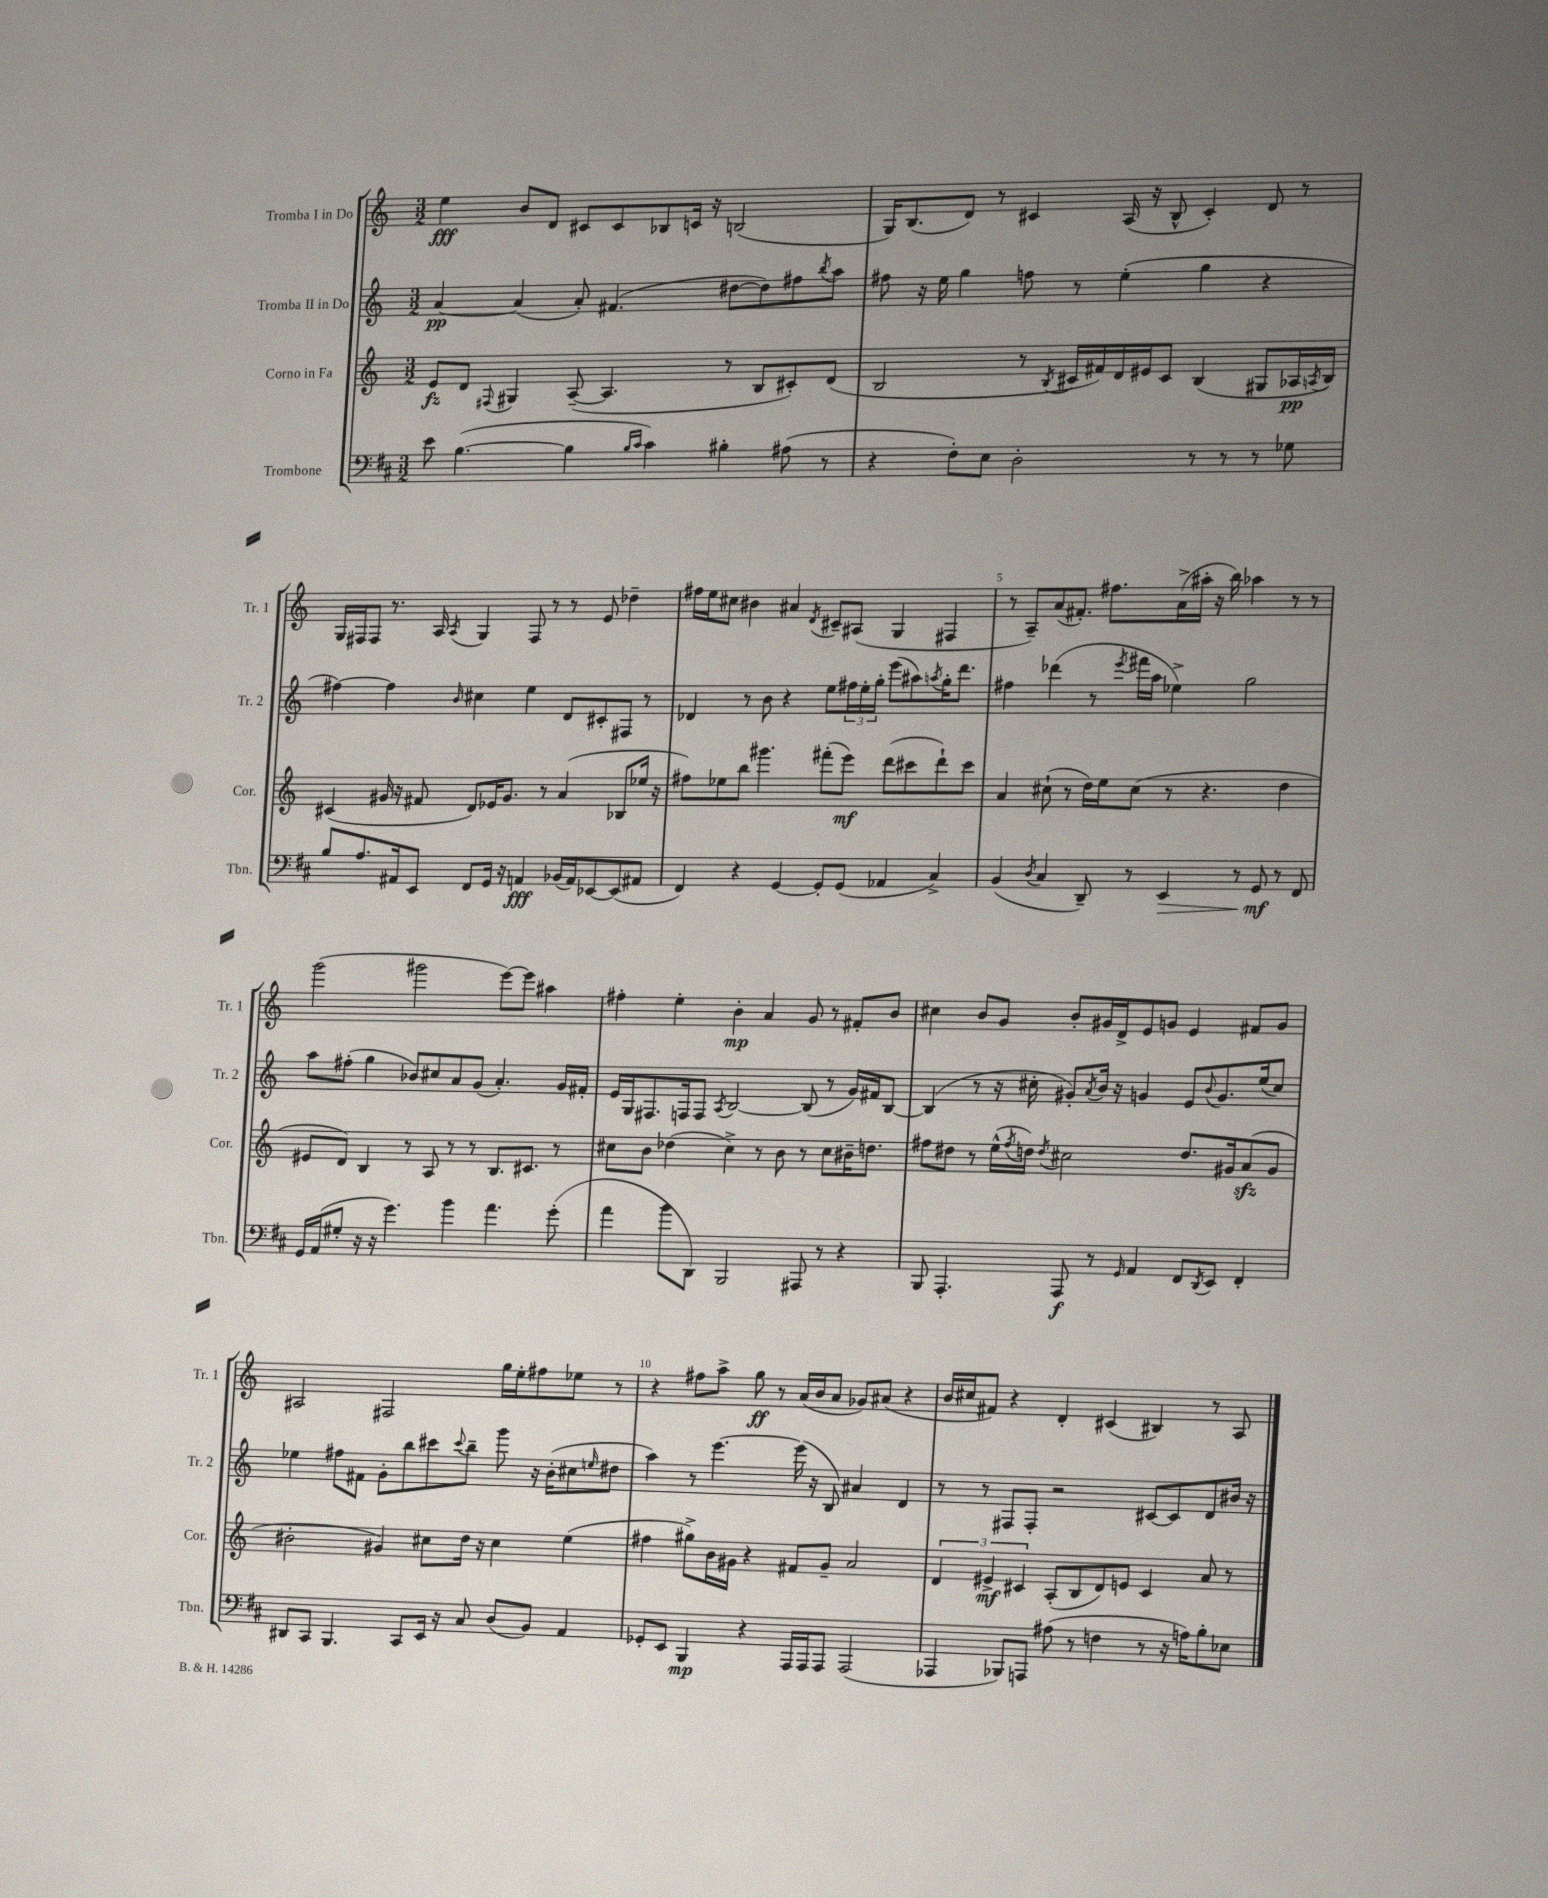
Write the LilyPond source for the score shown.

<<
\new StaffGroup <<
\new Staff = "s0" \with { instrumentName = "Tromba I in Do" shortInstrumentName = "Tr. 1" } {
    \clef treble \key c \major \numericTimeSignature \time 3/2
    e''4\fff b'8 d'8 cis'8 cis'8 bes8 c'16 r16 b2( |
    g16) b8.( d'8) r8 cis'4 a16( r16 b8-^ cis'4-.) d'8 r8 |
    g16 fis16 fis8 r8. a16 \acciaccatura { a8 } g4 fis8 r8 r8 e'8 des''4-- |
    fis''16 e''16 cis''8 bis'4 ais'4 \acciaccatura { d'8 } cis'8-- ais8( g4 fis4 |
    r8 a8--) a'8( fis'8.-.) fis''8. a'16->( ais''16-. r16 b''16) aes''4 r8 r8 |
    g'''2( gis'''2 e'''8~) e'''8 ais''4 |
    fis''4-. e''4-. b'4-.\mp a'4 g'8 r8 fis'8-. b'8 |
    cis''4 b'8 g'8 b'8-. gis'16 d'16-> e'8 g'8 e'4 fis'8 g'8 |
    ais2 fis2 g''16 e''16-. fis''8 ees''8 r8 |
    r4 fis''8 a''8-> g''8\ff r8 a'16( b'16 a'8 ges'8) ais'8( r4 |
    b'16 cis''16 fis'8) r4 d'4-. cis'4( bis4) r8 a8 \bar "|." |
}
\new Staff = "s1" \with { instrumentName = "Tromba II in Do" shortInstrumentName = "Tr. 2" } {
    \clef treble \key c \major \numericTimeSignature \time 3/2
    a'4~\pp a'4( a'8-.) fis'4.( dis''8~ dis''8) fis''8 \acciaccatura { b''8 } a''8 |
    fis''8 r16 e''16 g''4 f''8 r8 e''4-.( g''4 r4 |
    fis''4~) fis''4 \grace { b'16 } cis''4 e''4 d'8 cis'8-. fis8 r8 |
    des'4 r8 b'8 r4 e''8 \tuplet 3/2 { fis''16 e''16-. g''16-. } e'''8( ais''8) \acciaccatura { a''8 } g''16-. d'''8. |
    fis''4 des'''4( r8 \acciaccatura { e'''8 } fis'''16 a''16 ees''4->) g''2 |
    a''8 fis''8-.( g''4 bes'8) cis''8 a'8 g'8( a'4.-.) g'16 fis'16-. |
    e'16 g16 fis8. f16 f8 \acciaccatura { a8 } b2~ b8( r8 g'16) fis'16 b8~ |
    b4( r8 r16 cis''16-. gis'8-.) \acciaccatura { a'8 } b'16 r16 g'4 e'8 \appoggiatura { b'8 } g'8. e''16( cis''8) |
    ees''4 fis''8 fis'8 g'8-. b''8 cis'''8 \appoggiatura { cis'''8 } b''8-- g'''8 r16 b'16-.( cis''8 \grace { e''16 } dis''8 |
    a''4) r8 e'''4.~ e'''16( r16 b8) ais'4 d'4 |
    r8 r8 fis8 fis8-. r2 cis'8~ cis'8 d'8 bis'16 r16 \bar "|." |
}
\new Staff = "s2" \with { instrumentName = "Corno in Fa" shortInstrumentName = "Cor." } {
    \clef treble \key c \major \numericTimeSignature \time 3/2
    e'8\fz d'8 \appoggiatura { fis8 } gis4 a8~--( a4. r8 b8 cis'8-.) d'8( |
    b2 r8 \acciaccatura { b8 } cis'16 fis'16) d'16 eis'16 cis'8 b4( gis8 aes16\pp \acciaccatura { a8 } b16) |
    cis'4( gis'16 r16 fis'8 d'8) ees'16 gis'8. r8 a'4( bes8 ees''16 r16 |
    fis''8) ees''8 b''8 gis'''4. fis'''8-.( e'''8\mf) d'''8( cis'''8 d'''8-!) cis'''8 |
    a'4 cis''8-!( r8 d''16) e''16 cis''8( r8 r4. d''4 |
    eis'8 d'8) b4 r8 a8 r8 r8 b8. cis'8. r8 |
    cis''8 b'8 des''4( cis''4->) r8 b'8 r8 cis''8 bis'16-- d''8. |
    fis''8 dis''8 r8 e''16-^( \acciaccatura { fis''8 } d''16) \acciaccatura { d''8 } cis''2 d''8. gis'16 a'8\sfz( gis'8 |
    bis'2-. gis'4) cis''8 d''16 r16 cis''4 e''4( |
    fis''4 gis''8->) b'16 gis'16 r4 fis'8 gis'8-- a'2 |
    \tuplet 3/2 { d'4 eis'4->\mf cis'4 } a8-.( b8 d'8) e'8 cis'4 a'8 r8 \bar "|." |
}
\new Staff = "s3" \with { instrumentName = "Trombone" shortInstrumentName = "Tbn." } {
    \clef bass \key d \major \numericTimeSignature \time 3/2
    e'8 b4.~( b4 \grace { b16 cis'16 } cis'4) bis4-. ais8( r8 |
    r4 fis8-.) e8 d2-. r8 r8 r8 ges8 |
    b8 a8. ais,16 e,8 fis,8 g,16 r16 a,4\fff bes,16( a,16) ees,8~ ees,8( ais,8 |
    fis,4) r4 g,4~ g,8-. g,8( aes,4 cis4->) |
    b,4( \acciaccatura { d8 } cis4 d,8--) r8 e,4\> r8 g,8\mf\! r8 fis,8 |
    g,16 a,16( gis8-. r16 r16 g'4.) b'4 a'4. g'8-.( |
    a'4 b'8 d,8) b,,2 ais,,8 r8 r4 |
    b,,8 a,,4.-. a,,8\f r8 \grace { g,16 } a,4 fis,8 \acciaccatura { d,8 } e,8 fis,4-. |
    dis,8 cis,8 b,,4. cis,8 e,16 r16 cis8 d8( b,8) a,4 |
    ges,8-. e,8 b,,4\mp r4 a,,16 a,,16 a,,8 a,,2( |
    aes,,4 bes,,8) a,,8 ais8( r8 f4 r8 r16 a16) b8-. ees8 \bar "|." |
}
>>
>>
\layout { \context { \Score \override BarNumber.break-visibility = ##(#f #t #t) barNumberVisibility = #(every-nth-bar-number-visible 5) } }
